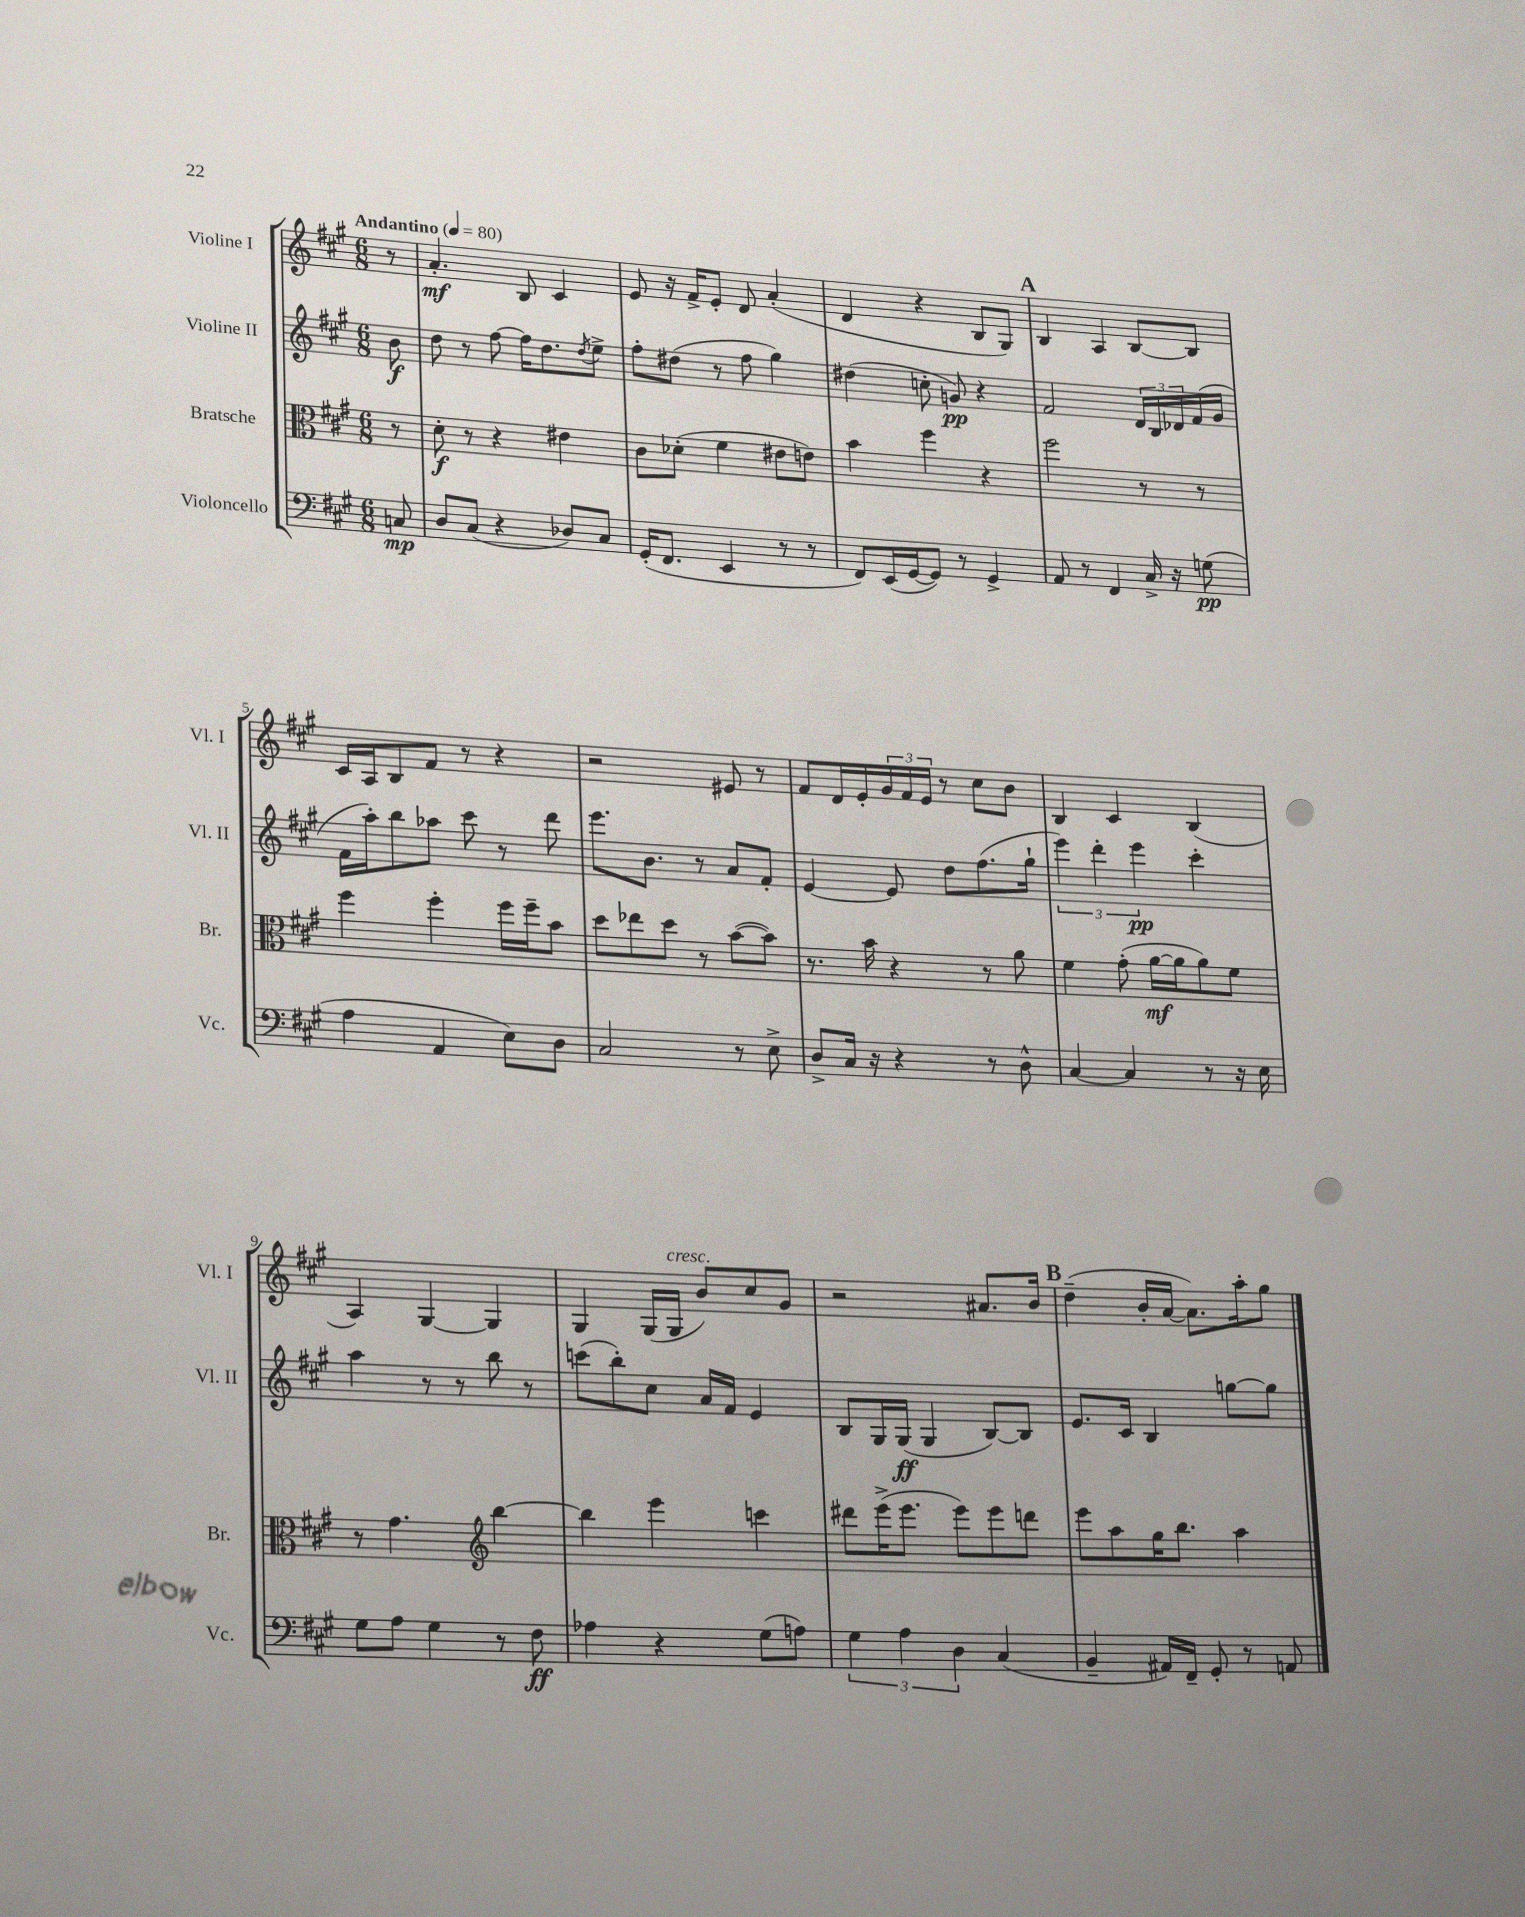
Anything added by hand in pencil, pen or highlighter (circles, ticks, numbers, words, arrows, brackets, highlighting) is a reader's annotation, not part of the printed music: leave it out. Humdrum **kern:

**kern	**dynam	**kern	**dynam	**kern	**dynam	**kern	**dynam
*part4	*part4	*part3	*part3	*part2	*part2	*part1	*part1
*staff4	*staff4	*staff3	*staff3	*staff2	*staff2	*staff1	*staff1
*I"Violoncello	*	*I"Bratsche	*	*I"Violine II	*	*I"Violine I	*
*I'Vc.	*	*I'Br.	*	*I'Vl. II	*	*I'Vl. I	*
*clefF4	*	*clefC3	*	*clefG2	*	*clefG2	*
*k[f#c#g#]	*	*k[f#c#g#]	*	*k[f#c#g#]	*	*k[f#c#g#]	*
*M6/8	*	*M6/8	*	*M6/8	*	*M6/8	*
*MM80	*	*MM80	*	*MM80	*	*MM80	*
=	=	=	=	=	=	=	=
!	!	!	!	!	!	!LO:TX:a:B:t=Andantino	!
8Cn/	mp	8r	.	8b\	f	8r	.
=1	=1	=1	=1	=1	=1	=1	=1
8D/L	.	8d'\	f	8dd\	.	4.a'/	mf
(8C#/J	.	8r	.	8r	.	.	.
4r	.	4r	.	[8ff#\	.	.	.
.	.	.	.	16ff#\KL]	.	8B/	.
.	.	.	.	8.dd\	.	.	.
8D-X/L)	.	4e#X\	.	.	.	4c#/	.
.	.	.	.	8qdd/	.	.	.
8C#/J	.	.	.	8ee^\J	.	.	.
=2	=2	=2	=2	=2	=2	=2	=2
(16GG#'/KL	.	8c#\L	.	8ff#'\L	.	8e/	.
8.FF#/J	.	.	.	.	.	.	.
.	.	(8d-X'\J	.	(8dd#X\J	.	16r	.
.	.	.	.	.	.	16f#^/KL	.
4EE/	.	4f#\	.	8r	.	8e'/J	.
.	.	.	.	8ff#\	.	8d/	.
8r	.	8e#X\L	.	4gg#\)	.	(4a'/	.
8r	.	8en\J)	.	.	.	.	.
=3	=3	=3	=3	=3	=3	=3	=3
8FF#/L)	.	4b\	.	(4dd#X\	.	4d/	.
(16EE/L	.	.	.	.	.	.	.
[16GG#/J	.	.	.	.	.	.	.
8GG#/J])	.	4ff#\	.	8ccn'\	.	4r	.
8r	.	.	.	8gn/)	pp	.	.
4GG#^/	.	4r	.	4r	.	8B/L	.
.	.	.	.	.	.	8G#/J)	.
!!LO:REH:place=s1:t=A
=4	=4	=4	=4	=4	=4	=4	=4
8AA/	.	2ff#\	.	2f#/	.	4B/	.
8r	.	.	.	.	.	.	.
4FF#/	.	.	.	.	.	4A/	.
16C#^/	.	8r	.	24d/LL	.	[8B/L	.
.	.	.	.	24B/	.	.	.
16r	.	.	.	.	.	.	.
.	.	.	.	24d-X/	.	.	.
(8Gn\	pp	8r	.	(16f#/	.	8B/J]	.
.	.	.	.	16g#/JJ	.	.	.
!!LO:LB:g=z
=5	=5	=5	=5	=5	=5	=5	=5
4A\	.	4ff#\	.	16f#\LL	.	16c#/LL	.
.	.	.	.	16aa'\J)	.	16A/J	.
.	.	.	.	8bb\	.	8B/	.
4AA/	.	4ff#'\	.	8aa-X\J	.	8f#/J	.
.	.	.	.	8ccc#\	.	8r	.
8E\L)	.	16ff#\LL	.	8r	.	4r	.
.	.	16ff#~\J	.	.	.	.	.
8D\J	.	8b\J	.	8ddd\	.	.	.
=6	=6	=6	=6	=6	=6	=6	=6
2C#/	.	8dd\L	.	8.eee\L	.	2r	.
.	.	8ee-X\	.	.	.	.	.
.	.	.	.	8.b\J	.	.	.
.	.	8dd\J	.	.	.	.	.
.	.	8r	.	8r	.	.	.
8r	.	([8b\L	.	8a/L	.	8e#X/	.
8E^\	.	8b\J])	.	8f#'/J	.	8r	.
=7	=7	=7	=7	=7	=7	=7	=7
8D^/L	.	8.r	.	[4e/	.	8f#/L	.
16C#/Jk	.	.	.	.	.	16d/L	.
16r	.	16b\	.	.	.	16e'/	.
4r	.	4r	.	8e/]	.	24g#/	.
.	.	.	.	.	.	24f#/	.
.	.	.	.	.	.	24e/JJ	.
.	.	.	.	8dd\L	.	8r	.
8r	.	8r	.	(8.ff#\	.	8cc#\L	.
8D^^\	.	8a\	.	.	.	8b\J	.
.	.	.	.	16gg#`\Jk	.	.	.
=8	=8	=8	=8	=8	=8	=8	=8
[4C#/	.	4f#\	.	6eee\)	.	4B/	.
.	.	.	.	6ddd'\	.	.	.
4C#/]	.	(8g#'\	.	.	.	4c#/	.
.	.	.	.	6eee\	pp	.	.
.	.	[16a\LL	mf	.	.	.	.
.	.	16a\J]	.	.	.	.	.
8r	.	8a\)	.	4ccc#'\	.	(4B/	.
16r	.	8f#\J	.	.	.	.	.
16E\	.	.	.	.	.	.	.
!!LO:LB:g=z
=9	=9	=9	=9	=9	=9	=9	=9
8G#\L	.	8r	.	4aa\	.	4A/)	.
8A\J	.	4.g#\	.	.	.	.	.
4G#\	.	.	.	8r	.	[4G#/	.
.	.	.	.	8r	.	.	.
*	*	*clefG2	*	*	*	*	*
8r	.	[4bb\	.	8bb\	.	4G#/]	.
8F#\	ff	.	.	8r	.	.	.
=10	=10	=10	=10	=10	=10	=10	=10
4A-X\	.	4bb\]	.	(8cccn\L	.	4G#/	.
.	.	.	.	8bb'\)	.	.	.
4r	.	4eee\	.	8cc#\J	.	(16G#/LL	.
!	!	!	!	!	!	!LO:TX:a:i:t=cresc.	!
.	.	.	.	.	.	16G#/JJ	.
.	.	.	.	16a/LL	.	8b/L)	.
.	.	.	.	16f#/JJ	.	.	.
(8G#\L	.	4cccn\	.	4e/	.	8cc#/	.
8An\J)	.	.	.	.	.	8g#/J	.
=11	=11	=11	=11	=11	=11	=11	=11
6G#\	.	8ddd#X\L	.	8B/L	.	2r	.
.	.	(16eee^\K	.	16G#/L	.	.	.
6A\	.	.	.	.	.	.	.
.	.	8.eee\J	.	(16G#/JJ	ff	.	.
.	.	.	.	4G#/	.	.	.
6D\	.	.	.	.	.	.	.
.	.	8eee\L)	.	.	.	.	.
(4C#/	.	8eee\	.	[8B/L)	.	8.a#X/L	.
.	.	8dddn\J	.	8B/J]	.	.	.
.	.	.	.	.	.	16b/Jk	.
!!LO:REH:place=s1:t=B
=12	=12	=12	=12	=12	=12	=12	=12
4BB~/	.	8eee\L	.	8.e/L	.	(4dd~\	.
.	.	8aa\	.	.	.	.	.
.	.	.	.	16c#/Jk	.	.	.
16AA#X/LL)	.	16gg#\K	.	4B/	.	16b'/LL	.
16FF#~/JJ	.	8.bb\J	.	.	.	[16a/JJ	.
8GG#'/	.	.	.	.	.	8.a\L])	.
8r	.	4aa\	.	[8ggn\L	.	.	.
.	.	.	.	.	.	16aa'\k	.
8AAn/	.	.	.	8gg\J]	.	8gg#\J	.
==	==	==	==	==	==	==	==
*-	*-	*-	*-	*-	*-	*-	*-
